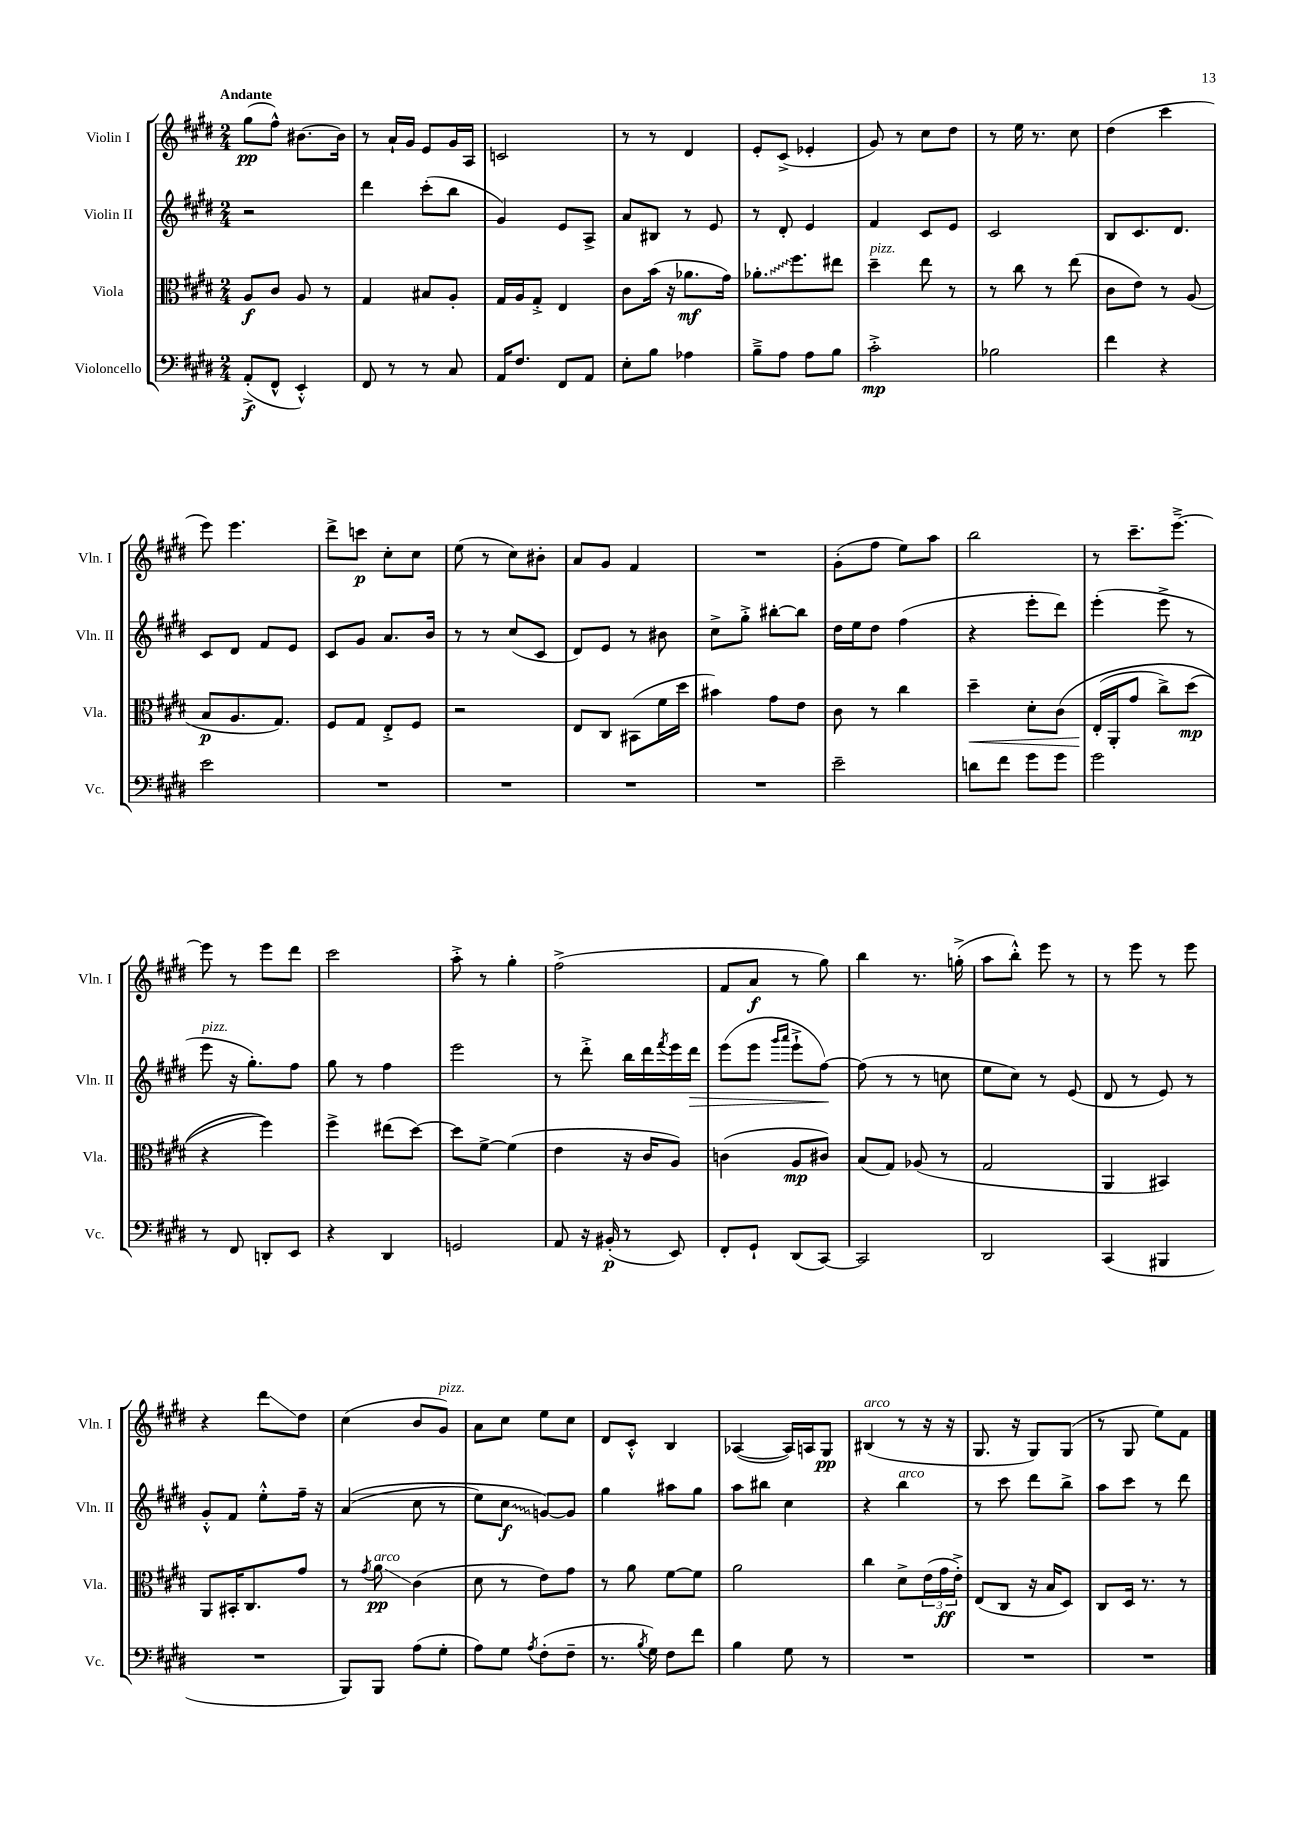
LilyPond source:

<<
\new StaffGroup <<
\new Staff = "s0" \with { instrumentName = "Violin I" shortInstrumentName = "Vln. I" } {
    \clef treble \key e \major \numericTimeSignature \time 2/4 \tempo "Andante"
    gis''8\pp( fis''8-^) bis'8.~ bis'16 |
    r8 a'16-! gis'16 e'8 gis'16 a16 |
    c'2 |
    r8 r8 dis'4 |
    e'8-. cis'8->( ees'4-. |
    gis'8) r8 cis''8 dis''8 |
    r8 e''16 r8. cis''8 |
    dis''4( cis'''4 |
    e'''8) e'''4. |
    dis'''8-> c'''8\p cis''8-. cis''8 |
    e''8( r8 cis''8) bis'8-. |
    a'8 gis'8 fis'4 |
    R2 |
    gis'8-.( fis''8 e''8) a''8 |
    b''2 |
    r8 cis'''8.-- e'''8.~---> |
    e'''8 r8 e'''8 dis'''8 |
    cis'''2 |
    a''8-.-> r8 gis''4-. |
    fis''2->( |
    fis'8 a'8\f r8 gis''8) |
    b''4 r8. g''16-.->( |
    a''8 b''8-.-^) e'''8 r8 |
    r8 e'''8 r8 e'''8 |
    r4 dis'''8\glissando dis''8 |
    cis''4( b'8 gis'8^\markup { \italic "pizz." }) |
    a'8 cis''8 e''8 cis''8 |
    dis'8 cis'8-.-^ b4 |
    aes4~( aes16) a16 gis8\pp |
    bis4^\markup { \italic "arco" }( r8 r16 r16 |
    gis8. r16 gis8) gis8( |
    r8 gis8 e''8) fis'8 \bar "|." |
}
\new Staff = "s1" \with { instrumentName = "Violin II" shortInstrumentName = "Vln. II" } {
    \clef treble \key e \major \numericTimeSignature \time 2/4
    r2 |
    dis'''4 cis'''8-.( b''8 |
    gis'4) e'8 a8-> |
    a'8 bis8 r8 e'8 |
    r8 dis'8-. e'4 |
    fis'4 cis'8 e'8 |
    cis'2 |
    b8 cis'8. dis'8. |
    cis'8 dis'8 fis'8 e'8 |
    cis'8 gis'8 a'8. b'16 |
    r8 r8 cis''8( cis'8 |
    dis'8) e'8 r8 bis'8 |
    cis''8-> gis''8-.-> bis''8~-. bis''8 |
    dis''16 e''16 dis''8 fis''4( |
    r4 e'''8-. dis'''8) |
    e'''4-.( e'''8-> r8 |
    e'''8^\markup { \italic "pizz." } r16 gis''8.-.) fis''8 |
    gis''8 r8 fis''4 |
    e'''2 |
    r8 dis'''8-.-> b''16 dis'''16 \acciaccatura { fis'''8 } e'''16 dis'''16\> |
    e'''8( e'''8 \grace { gis'''16 a'''16 } e'''8-!-> fis''8~\!) |
    fis''8( r8 r8 c''8 |
    e''8 cis''8) r8 e'8( |
    dis'8 r8 e'8) r8 |
    gis'8-.-^ fis'8 e''8-.-^ fis''16-- r16 |
    a'4(\( cis''8 r8 |
    e''8) \once \override Glissando.style = #'zigzag cis''8\glissando\f g'8~\) g'8 |
    gis''4 ais''8 gis''8 |
    a''8 bis''8 cis''4 |
    r4 b''4^\markup { \italic "arco" } |
    r8 cis'''8 dis'''8 b''8-> |
    a''8 cis'''8 r8 dis'''8 \bar "|." |
}
\new Staff = "s2" \with { instrumentName = "Viola" shortInstrumentName = "Vla." } {
    \clef alto \key e \major \numericTimeSignature \time 2/4
    a8\f cis'8 a8 r8 |
    gis4 bis8 a8-. |
    gis16 a16 gis8-.-> e4 |
    cis'8 b'16( r16 aes'8.\mf gis'16) |
    \once \override Glissando.style = #'zigzag aes'8.-.\glissando fis''8. eis''8 |
    dis''4--^\markup { \italic "pizz." } e''8 r8 |
    r8 cis''8 r8 e''8( |
    cis'8 e'8) r8 a8( |
    b8\p a8. gis8.) |
    fis8 gis8 e8-.-> fis8 |
    r2 |
    e8 cis8 bis,8( fis'16 dis''16 |
    bis'4) gis'8 e'8 |
    cis'8 r8 cis''4 |
    dis''4--\< dis'8-. cis'8\( |
    e16-.\!( a,16-. gis'8 cis''8->) dis''8\mp( |
    r4 fis''4)\) |
    fis''4-> eis''8( dis''8~) |
    dis''8 fis'8~-> fis'4( |
    e'4 r16 cis'16 a8) |
    c'4( a8\mp cis'8) |
    b8( gis8) aes8( r8 |
    gis2 |
    a,4 bis,4) |
    a,8 bis,16-. cis8. gis'8 |
    r8 \acciaccatura { gis'8 } a'8\glissando\pp^\markup { \italic "arco" } cis'4( |
    dis'8 r8 e'8) gis'8 |
    r8 a'8 fis'8~ fis'8 |
    a'2 |
    cis''4 dis'8-> \tuplet 3/2 { e'16( gis'16\ff e'16-.->) } |
    e8( cis8 r16 b16 dis8) |
    cis8 dis16 r8. r8 \bar "|." |
}
\new Staff = "s3" \with { instrumentName = "Violoncello" shortInstrumentName = "Vc." } {
    \clef bass \key e \major \numericTimeSignature \time 2/4
    a,8-.->\f( fis,8-^ e,4-.-^) |
    fis,8 r8 r8 cis8 |
    a,16 fis8. fis,8 a,8 |
    e8-. b8 aes4 |
    b8---> a8 a8 b8 |
    cis'2-.->\mp |
    bes2 |
    fis'4 r4 |
    e'2 |
    R2 |
    R2 |
    R2 |
    R2 |
    e'2-- |
    d'8 fis'8 gis'8 gis'8 |
    gis'2 |
    r8 fis,8 d,8-. e,8 |
    r4 dis,4 |
    g,2 |
    a,8 r16 bis,16-.\p( r8 e,8) |
    fis,8-. gis,8-! dis,8( cis,8~) |
    cis,2 |
    dis,2 |
    cis,4( bis,,4 |
    R2 |
    b,,8) b,,8 a8( gis8-. |
    a8) gis8 \acciaccatura { a8 } fis8-.( fis8-- |
    r8. \acciaccatura { b8 } gis16) fis8 fis'8 |
    b4 gis8 r8 |
    R2 |
    R2 |
    R2 \bar "|." |
}
>>
>>
\layout { \context { \Score \remove "Bar_number_engraver" } }
